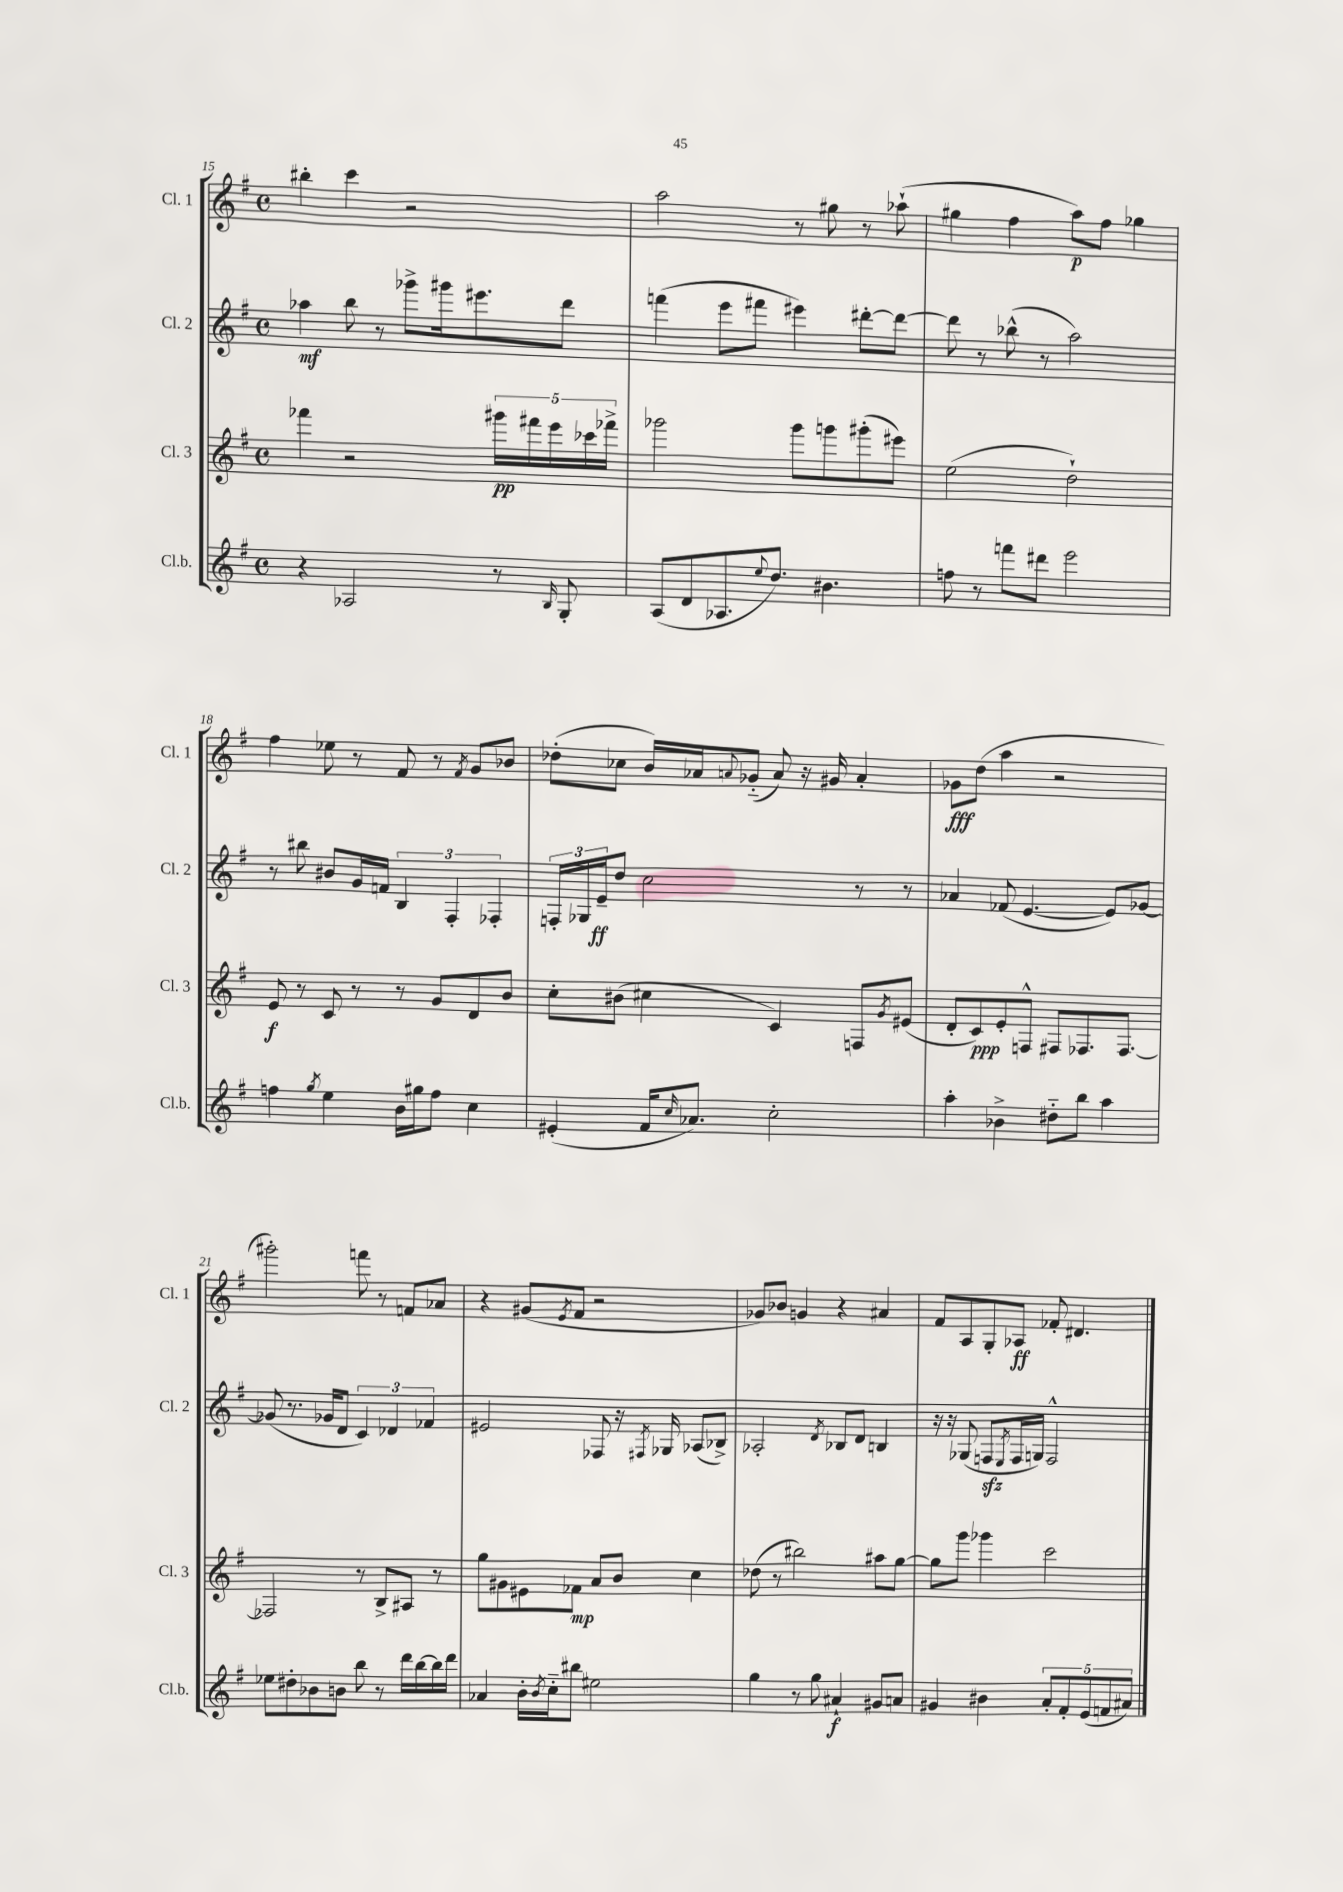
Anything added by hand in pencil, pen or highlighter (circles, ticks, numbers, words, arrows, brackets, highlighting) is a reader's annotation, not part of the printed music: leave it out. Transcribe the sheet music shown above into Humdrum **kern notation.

**kern	**kern	**kern	**kern
*staff4	*staff3	*staff2	*staff1
*clefG2	*clefG2	*clefG2	*clefG2
*k[f#]	*k[f#]	*k[f#]	*k[f#]
*M4/4	*M4/4	*M4/4	*M4/4
*met(c)	*met(c)	*met(c)	*met(c)
4r	4fff-	4aa-	4bb#'
2A-	2r	8bb	4ccc
.	.	8r	.
.	.	8ggg-^	2r
.	.	16ggg#	.
.	.	8.eee#	.
8r	20ggg#	.	.
.	20fff#	.	.
.	20eee	.	.
16qqB	.	.	.
8G'	.	8ddd	.
.	20ccc-	.	.
.	20fff-^	.	.
=	=	=	=
(8A	2ggg-	(4fff	2aa
8d	.	.	.
8.A-	.	8eee	.
.	.	8fff#	.
8qqee	.	.	.
8.dd)	.	.	.
.	8ggg-	4eee#)	8r
4.b#	8ggg	.	8gg#
.	(8ggg#'	[8ddd#'	8r
.	8eee#)	8ddd#_	(8aa-`
=	=	=	=
8ff	(2ee	8ddd#]	4gg#
8r	.	8r	.
8fff	.	(8bb-^^	4ff#
8ddd#	.	8r	.
2eee	2dd`)	2aa)	8aa)
.	.	.	8ff#
.	.	.	4gg-
=	=	=	=
4ff	8e	8r	4ff#
.	8r	8bb#	.
8qgg	.	.	.
4ee	8c	8b#	8ee-
.	8r	16g	8r
.	.	16f	.
16b	8r	6B	8f#
16gg#	.	.	.
8ff	8g	.	8r
.	.	6F#'	.
.	.	.	8qf#
4cc	8d	.	8g
.	.	6F-'	.
.	8b	.	8b-
=	=	=	=
(4e#'	8cc'	24F'	(8dd-'
.	.	24G-	.
.	.	24e~	.
.	(8b#	8dd	8cc-
16f#	4cc#	2cc	16b)
16qqcc	.	.	.
8.a-)	.	.	16a-
.	.	.	8qqa
.	.	.	(8g-'~
2cc'	4c)	.	8a)
.	.	.	16r
.	.	.	16g#
.	8F	8r	4a'
.	8qg	.	.
.	(8e#	8r	.
=	=	=	=
4aa'	8d'	4a-	8g-
.	8c)	.	(8dd
4b-^	8e'	(8f-	4aa
.	8F^^	[4.e	.
8dd#'~	8F#	.	2r
8bb	8.F-	.	.
4aa	.	8e])	.
.	[8.F-	.	.
.	.	[8g-	.
=	=	=	=
8ee-	2F-]	(8g-]	2ggg#')
8dd#'	.	8.r	.
8b-	.	.	.
.	.	16g-	.
8b	.	8d	.
8bb	8r	6c)	8fff
8r	8B^	.	8r
.	.	6d-	.
16ddd	8A#	.	8f
[16bb	.	.	.
.	.	6f-	.
16bb]	8r	.	8a-
16ddd	.	.	.
=	=	=	=
4a-	8gg	2e#	4r
.	8g#	.	.
16b'	8e#	.	(8g#
8qb	.	.	.
16cc'~	.	.	.
.	.	.	8qe
8bb#	8f-	.	8f#
2ee#	8a	8F-	2r
.	8b	16r	.
.	.	8qF#	.
.	.	16G-	.
.	4cc	(8A-	.
.	.	8B-^)	.
=	=	=	=
4gg	(8dd-	2A-'	8g-)
.	8r	.	8b-
8r	2bb#)	.	4g
8gg	.	.	.
.	.	8qd	.
4a#`	.	8B-	4r
.	.	8d	.
8g#	8aa#	4B	4a#
8a	[8gg	.	.
=	=	=	=
4g#	8gg]	16r	8f#
.	.	16r	.
.	8ggg	(8G-	8A
4b#	4ggg-	8F	8G'
.	.	8qE	.
.	.	16F	8A-
.	.	16G)	.
10a'	2ccc	2F^^	8f-'
10f#'	.	.	.
.	.	.	4.d#
(10e	.	.	.
10f	.	.	.
10a#)	.	.	.
==	==	==	==
*-	*-	*-	*-
